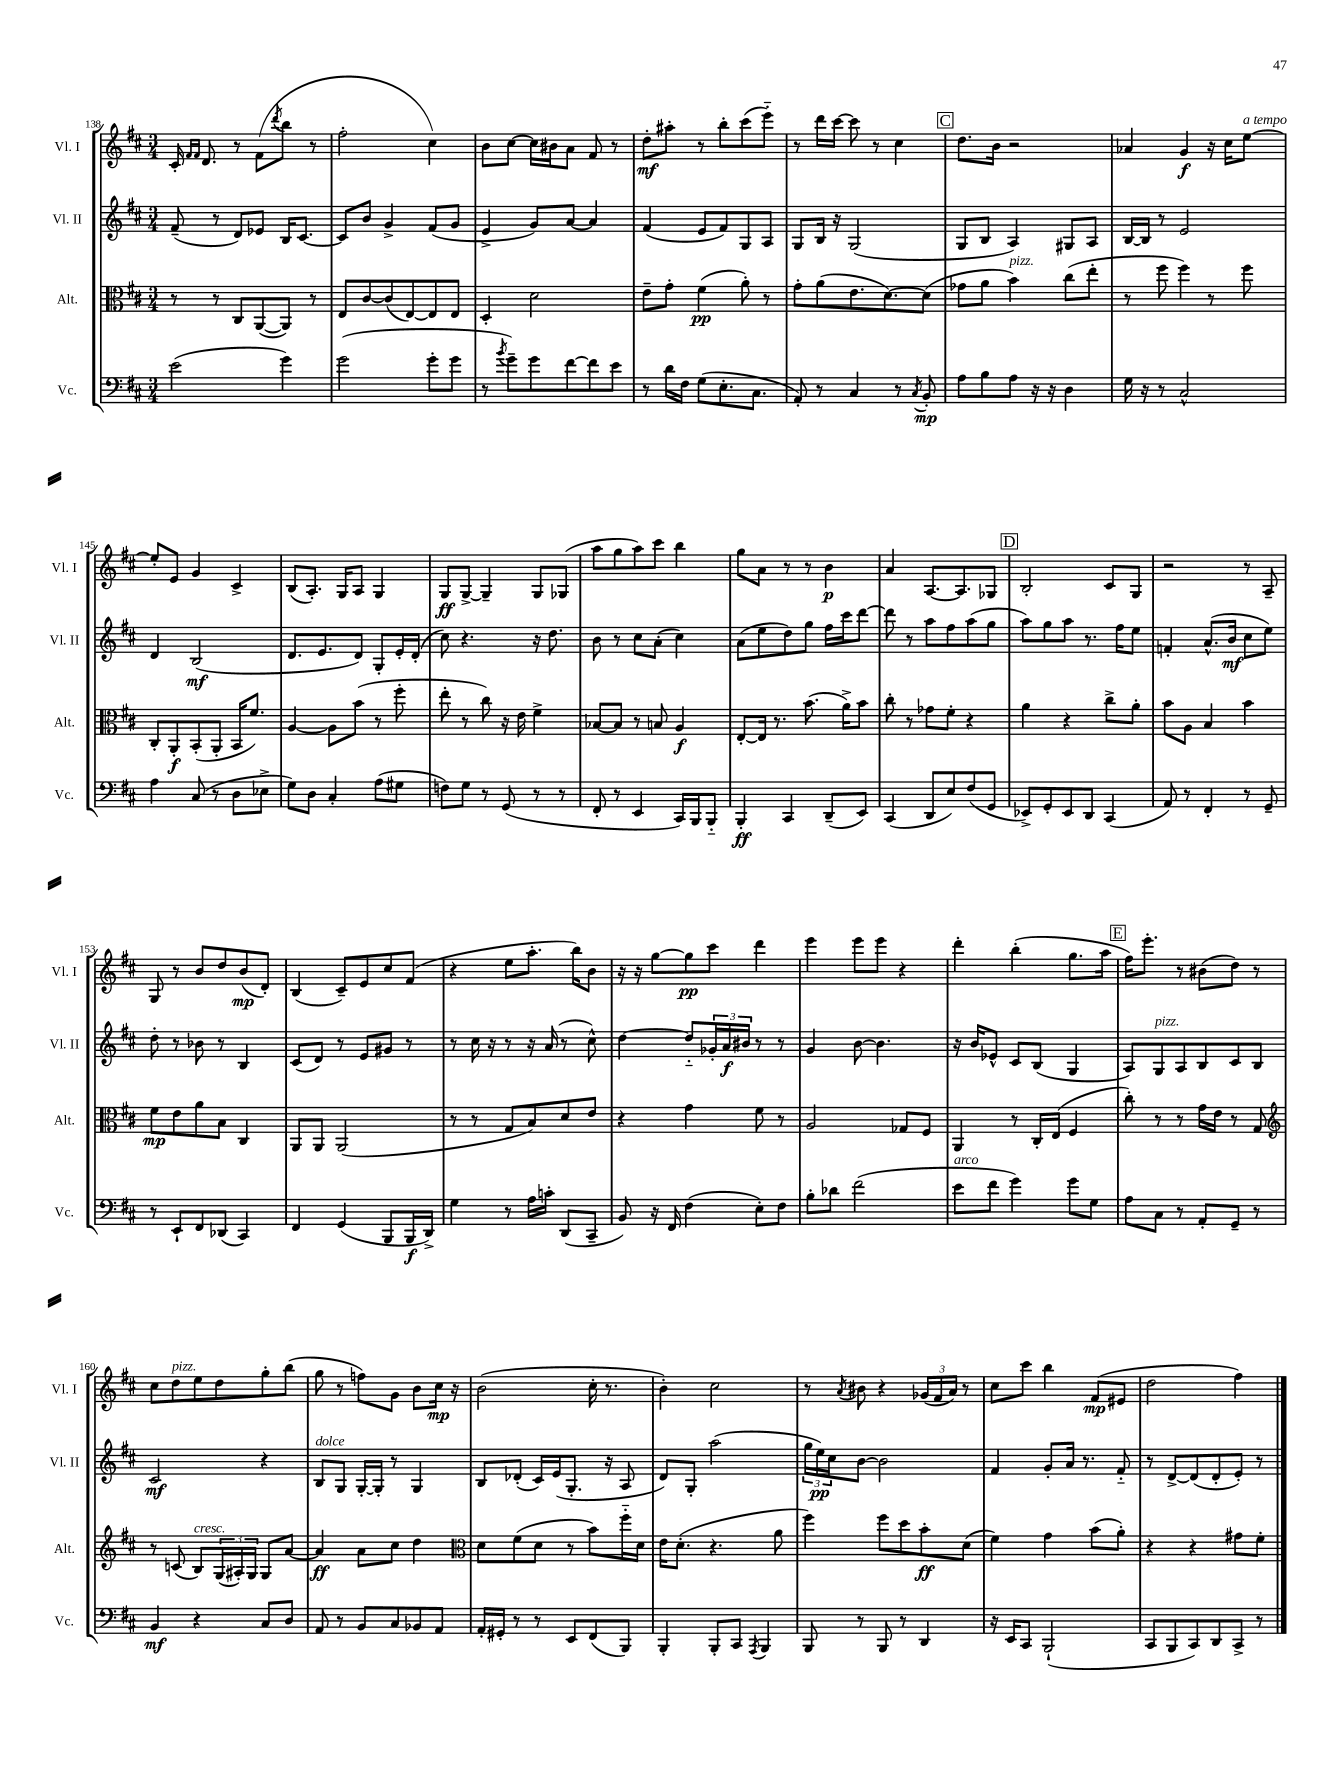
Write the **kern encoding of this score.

**kern	**dynam	**kern	**dynam	**kern	**dynam	**kern	**dynam
*part4	*part4	*part3	*part3	*part2	*part2	*part1	*part1
*staff4	*staff4	*staff3	*staff3	*staff2	*staff2	*staff1	*staff1
*I"Vc.	*	*I"Alt.	*	*I"Vl. II	*	*I"Vl. I	*
*I'Vc.	*	*I'Alt.	*	*I'Vl. II	*	*I'Vl. I	*
*clefF4	*	*clefC3	*	*clefG2	*	*clefG2	*
*k[f#c#]	*	*k[f#c#]	*	*k[f#c#]	*	*k[f#c#]	*
*M3/4	*	*M3/4	*	*M3/4	*	*M3/4	*
=138	=138	=138	=138	=138	=138	=138	=138
(2e\	.	8r	.	(8f#~/	.	16c#'/	.
.	.	.	.	.	.	16qqf#/LL	.
.	.	.	.	.	.	16qqf#/JJ	.
.	.	.	.	.	.	8.d/	.
.	.	8r	.	8r	.	.	.
.	.	8C#/L	.	8d/L)	.	8r	.
.	.	([8AA/	.	8e-X/J	.	(8f#\L	.
.	.	.	.	.	.	8qddd/	.
4g\)	.	8AA/J])	.	16B/KL	.	8bb\J	.
.	.	.	.	[8.c#/J	.	.	.
.	.	8r	.	.	.	8r	.
=139	=139	=139	=139	=139	=139	=139	=139
(2g\	.	8E/L	.	8c#/L]	.	2ff#'\	.
.	.	[8c#/	.	8b/J	.	.	.
.	.	(8c#/]	.	4g^/	.	.	.
.	.	[8E/)	.	.	.	.	.
8g'\L	.	8E/]	.	(8f#/L	.	4cc#\)	.
8g\J	.	8E/J	.	8g/J	.	.	.
=140	=140	=140	=140	=140	=140	=140	=140
8r	.	4D'/	.	4e^/	.	8b\L	.
8qb/	.	.	.	.	.	.	.
8g~\L)	.	.	.	.	.	[8cc#\J	.
8g\	.	2d\	.	8g/L)	.	16cc#\LL]	.
.	.	.	.	.	.	16b#X\J	.
[8f#\	.	.	.	[8a/J	.	8a\J	.
8f#\]	.	.	.	4a/]	.	8f#/	.
8e\J	.	.	.	.	.	8r	.
=141	=141	=141	=141	=141	=141	=141	=141
8r	.	8e~\L	.	(4f#/	.	8dd'\L	mf
16d\LL	.	8g'\J	.	.	.	8aa#X'\J	.
16F#\JJ	.	.	.	.	.	.	.
(8G\L	.	(4f#\	pp	8e/L	.	8r	.
8.E'\	.	.	.	8f#/)	.	8bb'\L	.
.	.	8a'\)	.	8G/	.	(8ccc#\	.
8.C#\J	.	.	.	.	.	.	.
.	.	8r	.	8A/J	.	8eee\J)	.
=142	=142	=142	=142	=142	=142	=142	=142
8AA'/)	.	8g'\L	.	8G/L	.	8r	.
8r	.	(8a\	.	16B/Jk	.	16ddd\LL	.
.	.	.	.	16r	.	[16ccc#\JJ	.
4C#/	.	8.e\	.	(2G/	.	8ccc#\]	.
.	.	.	.	.	.	8r	.
.	.	[8.d\)	.	.	.	.	.
8r	.	.	.	.	.	4cc#\	.
8qC#/	.	.	.	.	.	.	.
8BB'/	mp	(8d\J]	.	.	.	.	.
!!LO:REH:place=s1:t=C
=143	=143	=143	=143	=143	=143	=143	=143
8A\L	.	8g-X\L	.	8G/L	.	8.dd\L	.
8B\	.	8a\J	.	8B/J	.	.	.
.	.	.	.	.	.	16b\Jk	.
!	!	!LO:TX:a:i:t=pizz.	!	!	!	!	!
8A\J	.	4b\)	.	4A/)	.	2r	.
16r	.	.	.	.	.	.	.
16r	.	.	.	.	.	.	.
4D\	.	(8cc#\L	.	8G#X/L	.	.	.
.	.	8ee'\J	.	8A/J	.	.	.
=144	=144	=144	=144	=144	=144	=144	=144
16G\	.	8r	.	[16B/LL	.	4a-X/	.
16r	.	.	.	16B/JJ]	.	.	.
8r	.	8ff#\	.	8r	.	.	.
2C#^^/	.	4ff#\)	.	2e/	.	4g/	f
.	.	8r	.	.	.	16r	.
.	.	.	.	.	.	16cc#\KL	.
!	!	!	!	!	!	!LO:TX:a:i:t=a tempo	!
.	.	8ff#\	.	.	.	[8ee\J	.
!!LO:LB:g=z
=145	=145	=145	=145	=145	=145	=145	=145
4A\	.	8C#'/L	.	4d/	.	8ee'/L]	.
.	.	8AA'/	f	.	.	8e/J	.
(8C#/	.	(8BB'/	.	(2B/	mf	4g/	.
8r	.	8AA'/J	.	.	.	.	.
8D\L	.	16BB/KL	.	.	.	4c#^/	.
.	.	8.f#/J)	.	.	.	.	.
8E-X^\J	.	.	.	.	.	.	.
=146	=146	=146	=146	=146	=146	=146	=146
8G\L)	.	[4A/	.	8.d/L	.	(8B/L	.
8D\J	.	.	.	.	.	8.A'/J)	.
.	.	.	.	8.e/	.	.	.
4C#'/	.	8A\L]	.	.	.	.	.
.	.	.	.	.	.	16G/KL	.
.	.	(8b\J	.	8d/J)	.	8A/J	.
(8A\L	.	8r	.	8G'/L	.	4G/	.
8G#X\J	.	8ff#'\	.	16e'/L	.	.	.
.	.	.	.	(16d'/JJ	.	.	.
=147	=147	=147	=147	=147	=147	=147	=147
8Fn\L)	.	8ee'\	.	8cc#\)	.	8G/L	ff
8G\J	.	8r	.	4.r	.	[8G^/J	.
8r	.	8cc#\)	.	.	.	4G~/]	.
(8GG/	.	16r	.	.	.	.	.
.	.	16e\	.	.	.	.	.
8r	.	4f#^\	.	16r	.	8G/L	.
.	.	.	.	8.dd\	.	.	.
8r	.	.	.	.	.	(8G-X/J	.
=148	=148	=148	=148	=148	=148	=148	=148
8FF#'/	.	[8B-X/L	.	8b\	.	8aa\L	.
8r	.	8B-/J]	.	8r	.	8gg\	.
4EE/	.	8r	.	8cc#\L	.	8aa\)	.
.	.	8Bn/	.	(8a'\J	.	8ccc#\J	.
16CC#/LL)	.	4A/	f	4cc#\)	.	4bb\	.
16BBB/J	.	.	.	.	.	.	.
8BBB/J	.	.	.	.	.	.	.
=149	=149	=149	=149	=149	=149	=149	=149
4BBB'/	ff	[8E'/L	.	(8a\L	.	8gg\L	.
.	.	16E/Jk]	.	8ee\	.	8a\J	.
.	.	8.r	.	.	.	.	.
4CC#/	.	.	.	8dd\)	.	8r	.
.	.	(8.b\	.	8gg\J	.	8r	.
(8DD~/L	.	.	.	16ff#\LL	.	4b\	p
.	.	16a^\KL)	.	16ccc#\J	.	.	.
8EE/J)	.	8b\J	.	[8ddd\J	.	.	.
=150	=150	=150	=150	=150	=150	=150	=150
(4CC#/	.	8cc#'\	.	8ddd\]	.	4a/	.
.	.	8r	.	8r	.	.	.
8DD/L	.	8g-X\L	.	8aa\L	.	[8.A/L	.
8E/)	.	8f#'\J	.	8ff#\	.	.	.
.	.	.	.	.	.	8.A/]	.
(8F#/	.	4r	.	(8aa\	.	.	.
8GG/J	.	.	.	8gg\J	.	8G-X/J	.
!!LO:REH:place=s1:t=D
=151	=151	=151	=151	=151	=151	=151	=151
8EE-X^/L)	.	4a\	.	8aa\L)	.	2B'/	.
8GG'/	.	.	.	8gg\	.	.	.
8EE-/	.	4r	.	8aa\J	.	.	.
8DD/J	.	.	.	8.r	.	.	.
(4CC#/	.	8cc#^\L	.	.	.	8c#/L	.
.	.	.	.	16ff#\KL	.	.	.
.	.	8a'\J	.	8ee\J	.	8G/J	.
=152	=152	=152	=152	=152	=152	=152	=152
8AA/)	.	8b\L	.	4fn'/	.	2r	.
8r	.	8A\J	.	.	.	.	.
4FF#'/	.	4B/	.	(8.a^^/L	.	.	.
.	.	.	.	16b/Jk	mf	.	.
8r	.	4b\	.	8cc#\L	.	8r	.
8GG~/	.	.	.	8ee\J)	.	8A~/	.
!!LO:LB:g=z
=153	=153	=153	=153	=153	=153	=153	=153
8r	.	8f#\L	mp	8dd'\	.	8G/	.
8EE`/L	.	8e\	.	8r	.	8r	.
8FF#/	.	8a\	.	8b-X\	.	8b/L	.
(8DD-X/J	.	8B\J	.	8r	.	8dd/	.
4CC#/)	.	4C#/	.	4B/	.	(8b/	mp
.	.	.	.	.	.	8d'/J)	.
=154	=154	=154	=154	=154	=154	=154	=154
4FF#/	.	8AA/L	.	(8c#/L	.	(4B/	.
.	.	8AA/J	.	8d/J)	.	.	.
(4GG/	.	(2AA/	.	8r	.	8c#~/L)	.
.	.	.	.	8e/L	.	8e/	.
8BBB/L	.	.	.	8g#X/J	.	8cc#/	.
16BBB/L	f	.	.	8r	.	(8f#/J	.
16DD^/JJ)	.	.	.	.	.	.	.
=155	=155	=155	=155	=155	=155	=155	=155
4G\	.	8r	.	8r	.	4r	.
.	.	8r	.	16cc#\	.	.	.
.	.	.	.	16r	.	.	.
8r	.	8G/L	.	8r	.	8ee\L	.
16A\LL	.	8B/)	.	16r	.	8.aa'\J	.
16cn'\JJ	.	.	.	(16a/	.	.	.
(8DD/L	.	8d/	.	8r	.	.	.
.	.	.	.	.	.	16bb\KL)	.
8CC#~/J	.	8e/J	.	8cc#^^\)	.	8b\J	.
=156	=156	=156	=156	=156	=156	=156	=156
8BB/)	.	4r	.	[4dd\	.	16r	.
.	.	.	.	.	.	16r	.
16r	.	.	.	.	.	[8gg\L	.
16FF#/	.	.	.	.	.	.	.
(4F#\	.	4g\	.	8dd/L]	.	8gg\]	pp
.	.	.	.	24g-X'/L	.	8ccc#\J	.
.	.	.	.	24a/	f	.	.
.	.	.	.	24b#X/JJ	.	.	.
8E'\L)	.	8f#\	.	8r	.	4ddd\	.
8F#\J	.	8r	.	8r	.	.	.
=157	=157	=157	=157	=157	=157	=157	=157
8B'\L	.	2A/	.	4g/	.	4eee\	.
8d-X\J	.	.	.	.	.	.	.
(2f#\	.	.	.	[8b\	.	8eee\L	.
.	.	.	.	4.b\]	.	8eee\J	.
.	.	8G-X/L	.	.	.	4r	.
.	.	8F#/J	.	.	.	.	.
=158	=158	=158	=158	=158	=158	=158	=158
!LO:TX:a:i:t=arco	!	!	!	!	!	!	!
8e\L	.	4AA/	.	16r	.	4ddd'\	.
.	.	.	.	16b/KL	.	.	.
8f#\J	.	.	.	8e-X^^/J	.	.	.
4g\)	.	8r	.	8c#/L	.	(4bb'\	.
.	.	16C#'/LL	.	(8B/J	.	.	.
.	.	(16E/JJ	.	.	.	.	.
8g\L	.	4F#/	.	4G/	.	8.gg\L	.
8G\J	.	.	.	.	.	.	.
.	.	.	.	.	.	16aa\Jk	.
!!LO:REH:place=s1:t=E
=159	=159	=159	=159	=159	=159	=159	=159
8A\L	.	8cc#'\)	.	8A/L)	.	16ff#\KL)	.
.	.	.	.	.	.	8.eee'\J	.
!	!	!	!	!LO:TX:a:i:t=pizz.	!	!	!
8C#\J	.	8r	.	8G/	.	.	.
8r	.	8r	.	8A/	.	8r	.
8AA'/L	.	16g\LL	.	8B/	.	(8b#X\L	.
.	.	16e\JJ	.	.	.	.	.
8GG~/J	.	8r	.	8c#/	.	8dd\J)	.
8r	.	8G/	.	8B/J	.	8r	.
!!LO:LB:g=z
=160	=160	=160	=160	=160	=160	=160	=160
*	*	*clefG2	*	*	*	*	*
4BB/	mf	8r	.	2c#/	mf	8cc#\L	.
!	!	!	!	!	!	!LO:TX:a:i:t=pizz.	!
.	.	(8cn/	.	.	.	8dd\	.
!	!	!LO:TX:a:i:t=cresc.	!	!	!	!	!
4r	.	8B/L)	.	.	.	8ee\	.
.	.	(24G/L	.	.	.	8dd\	.
.	.	24A#X'/)	.	.	.	.	.
.	.	24G/JJ	.	.	.	.	.
8C#/L	.	8G/L	.	4r	.	8gg'\	.
8D/J	.	[8a/J	.	.	.	(8bb\J	.
=161	=161	=161	=161	=161	=161	=161	=161
!	!	!	!	!LO:TX:a:i:t=dolce	!	!	!
8AA/	.	4a/]	ff	8B/L	.	8gg\	.
8r	.	.	.	8G/J	.	8r	.
8BB/L	.	8a\L	.	[16G'/LL	.	8ffn\L)	.
.	.	.	.	16G'/JJ]	.	.	.
8C#/	.	8cc#\J	.	8r	.	8g\J	.
8BB-X/	.	4dd\	.	4G/	.	8b\L	.
8AA/J	.	.	.	.	.	16cc#\Jk	mp
.	.	.	.	.	.	16r	.
=162	=162	=162	=162	=162	=162	=162	=162
*	*	*clefC3	*	*	*	*	*
16AA'/LL	.	8d\L	.	8B/L	.	(2b\	.
16GG#X'/JJ	.	.	.	.	.	.	.
8r	.	(8f#\	.	(8d-X'/J	.	.	.
8r	.	8d\J	.	16c#/LL)	.	.	.
.	.	.	.	(16e/J	.	.	.
8EE/L	.	8r	.	8.G'/J	.	.	.
(8FF#/	.	8b\L)	.	.	.	16cc#'\	.
.	.	.	.	16r	.	8.r	.
8BBB/J)	.	16ff#\L	.	8A/	.	.	.
.	.	16d\JJ	.	.	.	.	.
=163	=163	=163	=163	=163	=163	=163	=163
4BBB'/	.	16e\KL	.	8d/L)	.	4b'\)	.
.	.	(8.d'\J	.	.	.	.	.
.	.	.	.	8G'/J	.	.	.
8BBB'/L	.	4.r	.	(2aa\	.	2cc#\	.
8CC#/J	.	.	.	.	.	.	.
8qAAA/	.	.	.	.	.	.	.
4BBB/	.	.	.	.	.	.	.
.	.	8a\	.	.	.	.	.
=164	=164	=164	=164	=164	=164	=164	=164
8BBB/	.	4ff#\)	.	24gg\LL	.	8r	.
.	.	.	.	24ee\)	pp	.	.
.	.	.	.	24cc#\J	.	.	.
.	.	.	.	.	.	8qa/	.
8r	.	.	.	[8b\J	.	8b#X\	.
8BBB/	.	8ff#\L	.	2b\]	.	4r	.
8r	.	8dd\	.	.	.	.	.
4DD/	.	8b'\	ff	.	.	(24g-X/LL	.
.	.	.	.	.	.	24f#/	.
.	.	.	.	.	.	24a/JJ)	.
.	.	(8d\J	.	.	.	8r	.
=165	=165	=165	=165	=165	=165	=165	=165
16r	.	4f#\)	.	4f#/	.	8cc#\L	.
16EE/KL	.	.	.	.	.	.	.
8CC#/J	.	.	.	.	.	8ccc#\J	.
(2BBB`/	.	4g\	.	8g'/L	.	4bb\	.
.	.	.	.	16a/Jk	.	.	.
.	.	.	.	8.r	.	.	.
.	.	(8b\L	.	.	.	(8f#/L	mp
.	.	8a'\J)	.	8f#/	.	8e#X/J	.
=166	=166	=166	=166	=166	=166	=166	=166
8CC#/L	.	4r	.	8r	.	2dd\	.
8BBB/	.	.	.	[8d^/L	.	.	.
8CC#/)	.	4r	.	(8d/]	.	.	.
8DD/	.	.	.	8d'/	.	.	.
8CC#^/J	.	8g#X\L	.	8e'/J)	.	4ff#\)	.
8r	.	8f#'\J	.	8r	.	.	.
==	==	==	==	==	==	==	==
*-	*-	*-	*-	*-	*-	*-	*-
